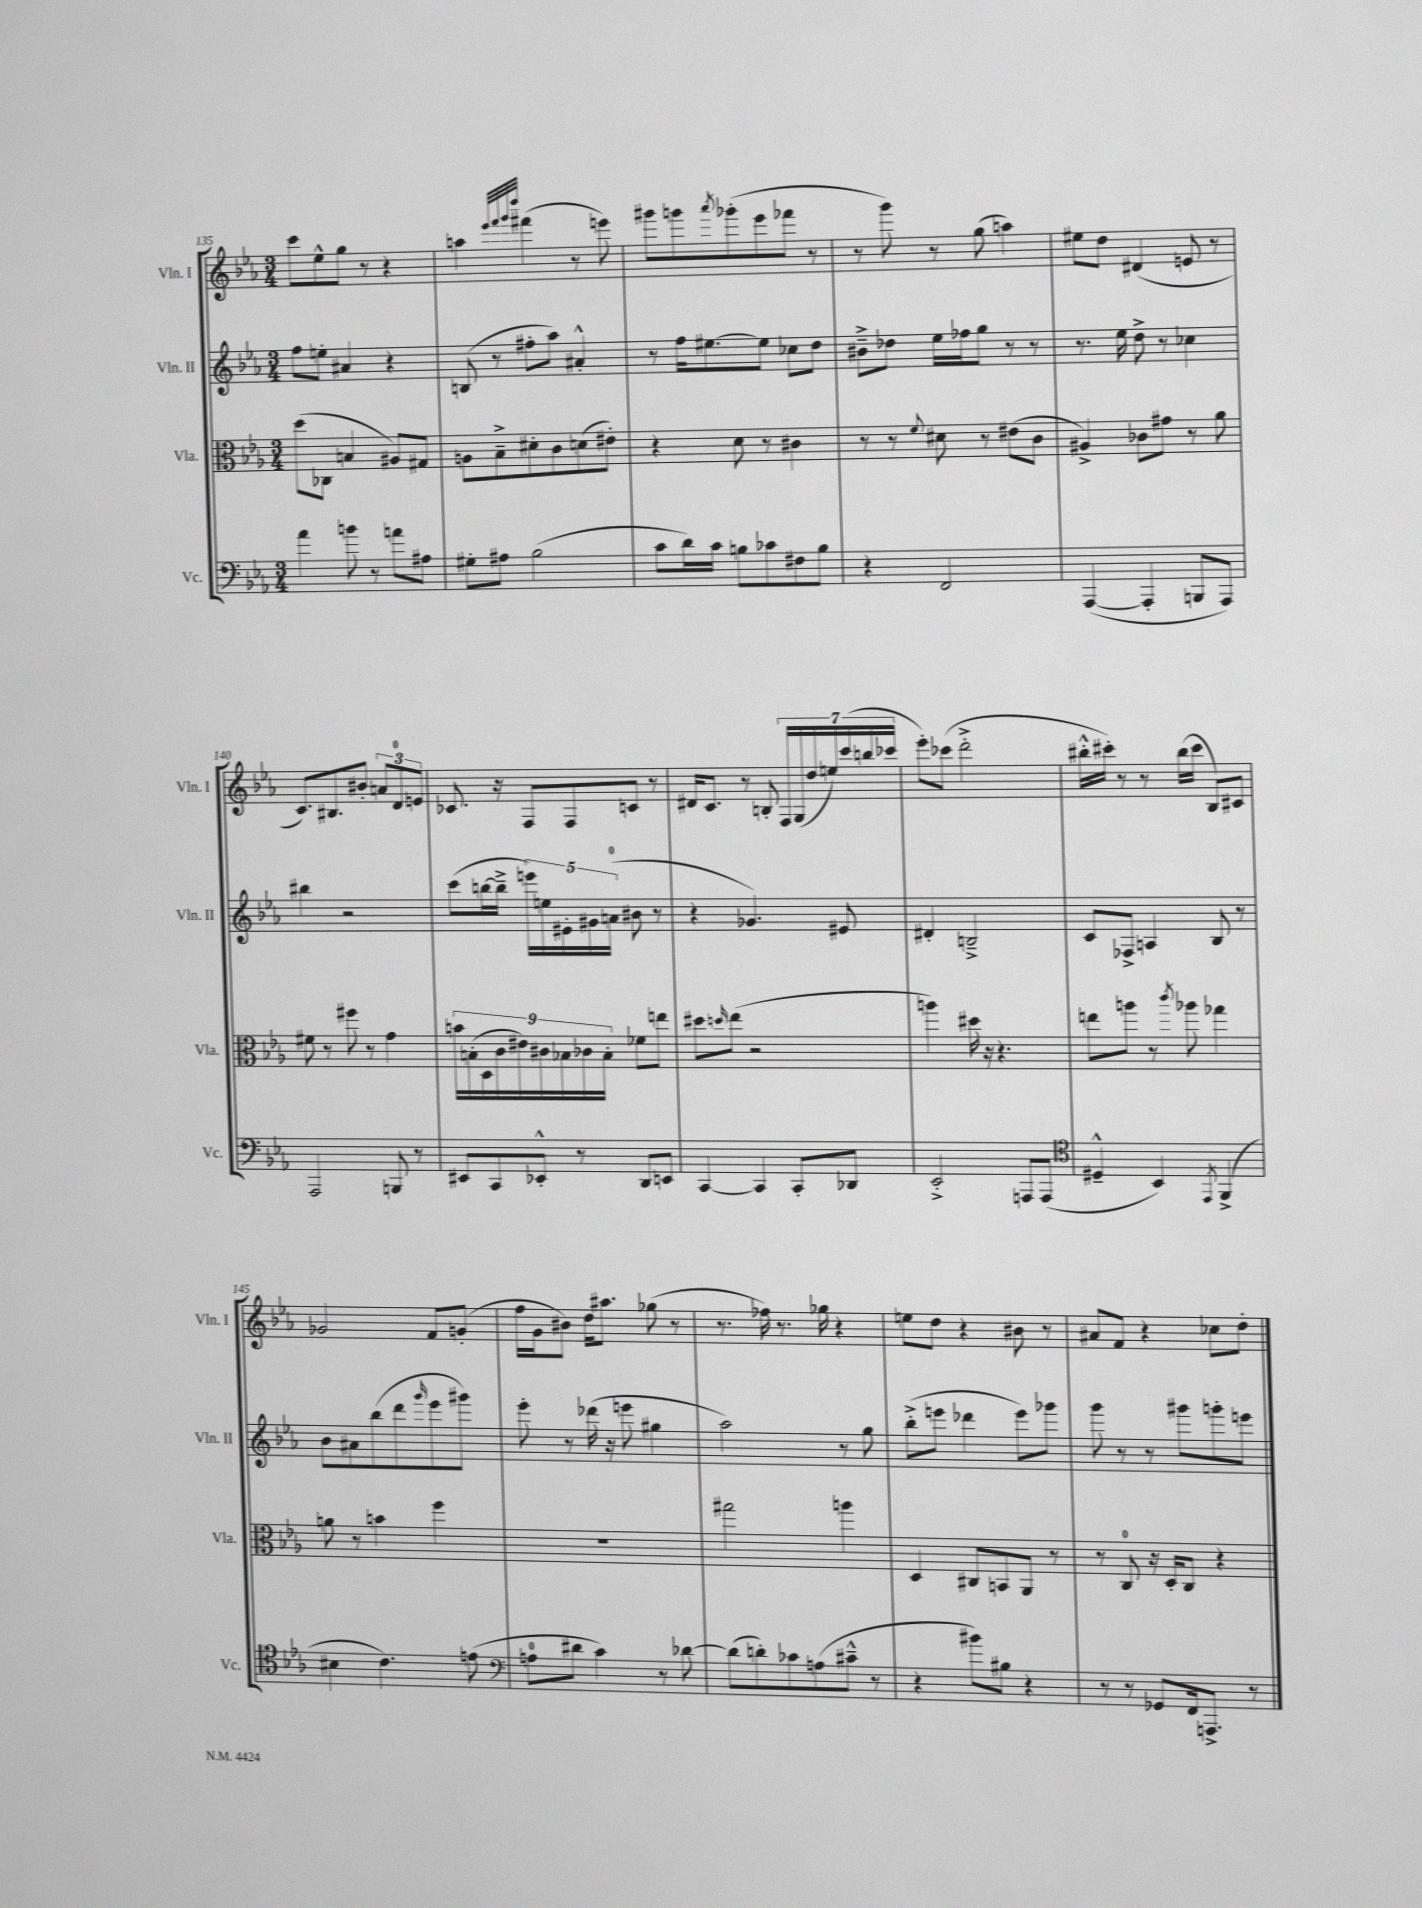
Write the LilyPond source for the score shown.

<<
\new StaffGroup <<
\new Staff = "s0" \with { instrumentName = "Vln. I" shortInstrumentName = "Vln. I" } {
    \clef treble \key ees \major \numericTimeSignature \time 3/4
    c'''8 ees''8-^ g''8 r8 r4 |
    a''4 \grace { ees'''32 f'''32 g'''32 d''''32 } fis'''4( r8 e'''8) |
    gis'''8 g'''8 \acciaccatura { aes'''8 } ges'''8-.( ees'''8 fes'''8 r8 |
    r8 g'''8) r8 g''8( a''4) |
    eis''8 d''8 dis'4( e'8 r8 |
    c'8.) bis8. bis'8-. \tuplet 3/2 { a'8 d'8-0 e'8 } |
    ces'8. r16 f8 f8 c'8 r8 |
    dis'16 c'8. r8 b8-. \tuplet 7/4 { f16 g16( d''16 e''16) c'''16( b''16 ces'''16 } |
    ees'''8-.) ces'''8( d'''2-.-> |
    bis''16-.-^ cis'''16-.) r8 r8 bis''16( cis'''16 bes8) cis'8 |
    ges'2 f'8 g'8-.( |
    f''16 g'16 bis'8) d''16 ais''8. ges''8( r8 |
    r8. fes''16) r8. ges''16 r4 |
    e''8 d''8 r4 bis'8 r8 |
    ais'8 f'8 r4 ces''8 d''8-. \bar "|." |
}
\new Staff = "s1" \with { instrumentName = "Vln. II" shortInstrumentName = "Vln. II" } {
    \clef treble \key ees \major \numericTimeSignature \time 3/4
    f''8 e''8-. ais'4 r4 |
    b8( r8 fis''8-. aes''8) ais'4-.-^ |
    r8 f''16 eis''8.~ eis''8 ces''8 d''8 |
    bis'8---> des''8 ees''16 fes''16 g''8 r8 r8 |
    r8. ees''16 d''8-> r8 ces''4 |
    bis''4 r2 |
    c'''8( b''16~ b''16---> \tuplet 5/4 { e'''16) e''16 eis'16-. gis'16 a'16-0( } bis'8 r8 |
    r4 ges'4.) eis'8 |
    dis'4-. b2---> |
    c'8 fes8-> a4 bes8 r8 |
    bes'8 ais'8 bes''8( d'''8 \grace { g'''16 } ees'''8 gis'''8) |
    ees'''8-. r8 des'''16( r16 e'''8 gis''4 |
    aes''2) r8 g''8 |
    bes''8-.->( e'''8 des'''4 e'''8) ges'''8 |
    g'''8 r8 r8 gis'''8 g'''8-. e'''8 \bar "|." |
}
\new Staff = "s2" \with { instrumentName = "Vla." shortInstrumentName = "Vla." } {
    \clef alto \key ees \major \numericTimeSignature \time 3/4
    d''8( ces8 b4 ais8) gis8 |
    a8 bes8---> dis'8-. c'8 d'8( eis'8-.) |
    r4 d'8 r8 cis'4 |
    r8 r8 \appoggiatura { f'8 } dis'8 r8 eis'8( c'8 |
    ais4->) ces'8 gis'8 r8 aes'8 |
    fis'8 r8 fis''8 r8 g'4 |
    \tuplet 9/8 { b'16 b16-.( d16 c'16 eis'16) cis'16 bes16 ces'16 bes16-. } fes'8 e''8 |
    dis''8 \grace { d''16 } ees''8( r2 |
    a''4) dis''16 r16 r4. |
    e''8 a''8 r8 \acciaccatura { c'''8 } aes''8 ges''4 |
    a'8 r8 b'4 f''4 |
    R2. |
    gis''2 a''4 |
    d4 cis8 b,8 aes,8 r8 |
    r8 c8-0 r16 d16-. c8 r4 \bar "|." |
}
\new Staff = "s3" \with { instrumentName = "Vc." shortInstrumentName = "Vc." } {
    \clef bass \key ees \major \numericTimeSignature \time 3/4
    aes'4 b'8 r8 a'8 ais8 |
    gis8-. ais8 bes2( |
    c'8 d'16) c'16 b8 ces'8 fis8 b8 |
    r4 f,2 |
    aes,,4~( aes,,4-. b,,8 aes,,8) |
    aes,,2 b,,8 r8 |
    eis,8 c,8 ees,8-.-^ r8 d,8 e,8 |
    c,4~ c,4 c,8-. des,8 |
    ees,2-.-> a,,8 a,,8( |
    \clef tenor dis4---^ bes,4) \acciaccatura { ees,8 } f,4->( |
    bis4 c'4.) e'8( |
    \clef bass a8-0 dis'8 c'4) r8 des'8~ |
    des'8( d'8-.) ces'8 a8( cis'8---^ r8 |
    r4 bis'8) bis8 r4 |
    r8 r8 ges,8 f,16 a,,8.-> r8 \bar "|." |
}
>>
>>
\layout { \context { \Score currentBarNumber = #135 } }
